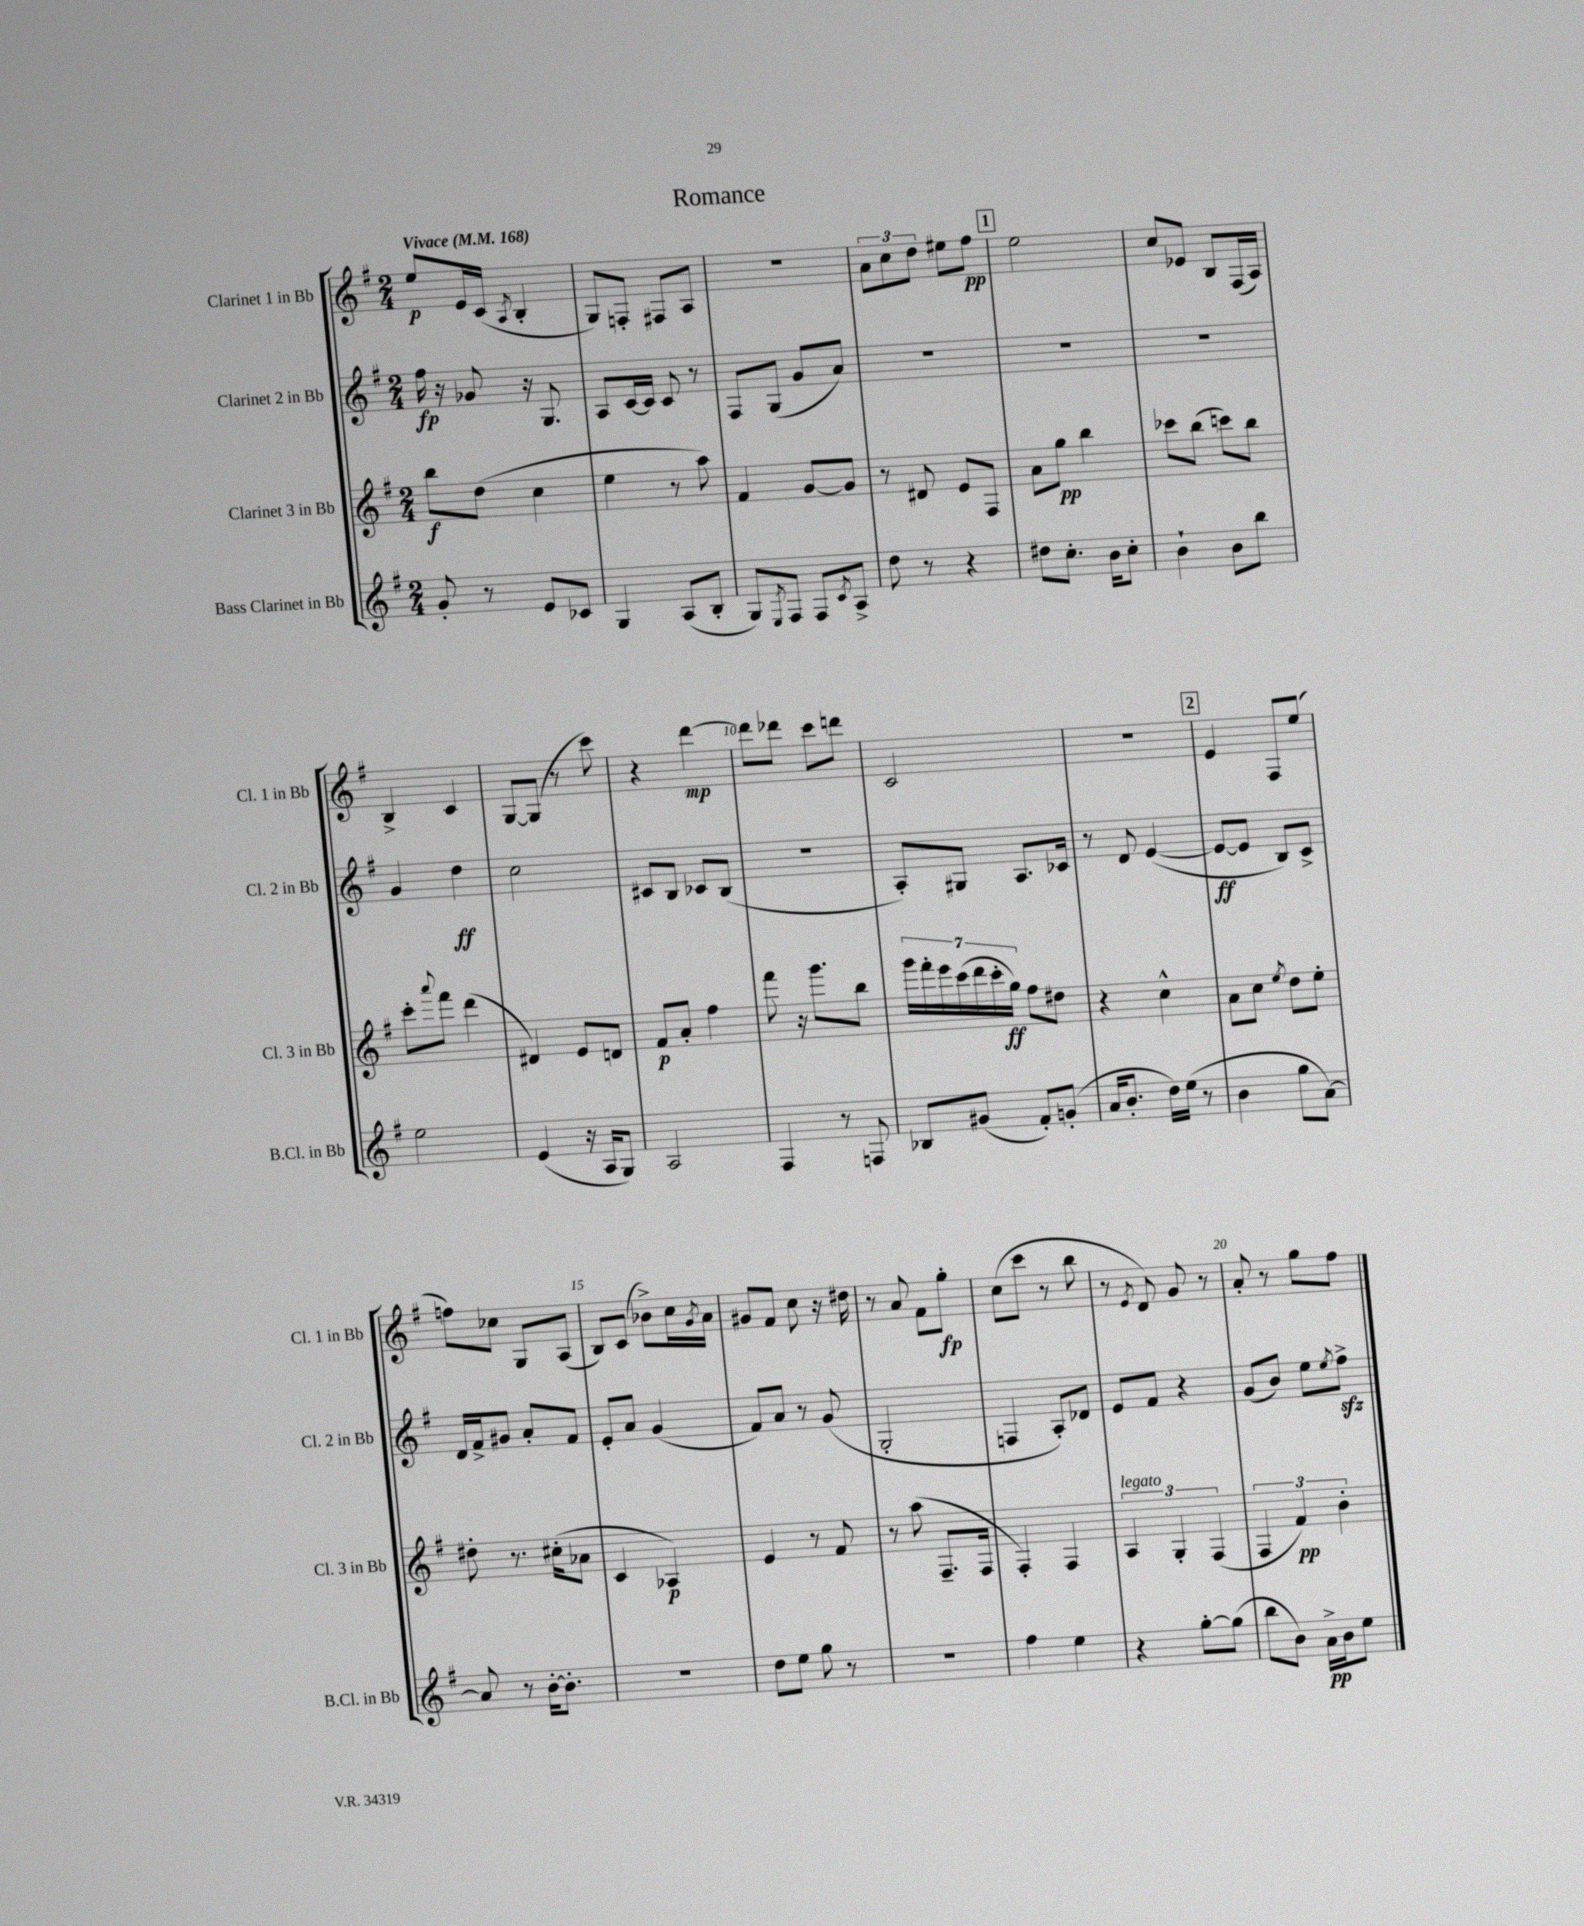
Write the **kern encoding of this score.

**kern	**kern	**kern	**kern
*staff4	*staff3	*staff2	*staff1
*clefG2	*clefG2	*clefG2	*clefG2
*k[f#]	*k[f#]	*k[f#]	*k[f#]
*M2/4	*M2/4	*M2/4	*M2/4
*MM168	*MM168	*MM168	*MM168
8g'/	8bb\L	16ff#\	8ee/L
.	.	16r	.
8r	(8dd\J	8g-/	16e/L
.	.	.	(16c/JJ
.	.	.	8qA/
8e/L	4cc\	16r	4B'/
.	.	8.G/	.
8c-/J	.	.	.
=	=	=	=
4G/	4ee\	8A/L	8G/L)
.	.	[16c/L	8F'/J
.	.	16c/]JJ	.
(8A/L	8r	8c/	8F#/L
8B'/J	8aa\)	8r	8A/J
=	=	=	=
8G/L)	4f#/	8F#/L	2r
8qE/	.	.	.
8F#/J	.	(8G/J	.
8F#/L	[8g/L	8g/L	.
8qc/	.	.	.
8A^/J	8g/]J	8a/J)	.
=	=	=	=
8dd\	8r	2r	12a\L
.	.	.	12cc\
8r	8d#/	.	.
.	.	.	12dd\J
4r	8e/L	.	8ee#\L
.	8F#/J	.	8ff#\J
=	=	=	=
8dd#\L	8a\L	2r	2ee\
8.cc'\J	8gg\J	.	.
.	4bb\	.	.
16b\LK	.	.	.
8cc'\J	.	.	.
=	=	=	=
4b`\	8ccc-\L	2r	8cc/L
.	(8bb\J	.	8e-/J
8b\L	8ccc\L)	.	8B/L
8bb\J	8bb\J	.	(16F#/L
.	.	.	16A/JJ)
=	=	=	=
2ee\	8ccc'\L	4g/	4B^/
.	8qqaaa/	.	.
.	8fff#\J	.	.
.	(4ddd\	4dd\	4c/
=	=	=	=
(4e/	4d#/)	2cc\	[8G/L
.	.	.	(8G/]J
16r	8e/L	.	8r
16A/LK	.	.	.
8G/J)	8d/J	.	8ccc\)
=	=	=	=
2A/	8f#/L	8c#/L	4r
.	8a'/J	8B/J	.
.	4ff#\	8c-/L	[4ddd\
.	.	(8B/J	.
=	=	=	=
4F#/	8fff#\	2r	8ddd\]L
.	16r	.	8ddd-\J
.	8.ggg\L	.	.
8r	.	.	8ccc\L
8F/	8bb\J	.	8ddd\J
=	=	=	=
8B-/L	28ggg\LL	8A'/L)	2c/
.	28fff#'\	.	.
.	28eee\	.	.
.	(28ccc\	.	.
(8g#/J	.	8G#/J	.
.	28ddd\	.	.
.	28ccc'\	.	.
.	28gg\JJ)	.	.
8f#'/L)	8ff#\L	8.A/L	.
(8g'/J	8dd#\J	.	.
.	.	16c-/Jk	.
=	=	=	=
16a/LK	4r	8r	2r
8.b'/J	.	.	.
.	.	8d/	.
16dd\LL)	4cc^^\	([4e/	.
(16ee\JJ	.	.	.
8r	.	.	.
=	=	=	=
4b\	8a\L	8e/_L	4e/
.	8cc\J	8e/]J	.
.	8qee/	.	.
8gg\L	8dd\L	8B/L)	8F#/L
[8a\J)	8ee'\J	8c^/J	(8ee/J
=	=	=	=
8a/]	8dd#'\	16d/LL	8ff\L)
.	.	16f#^/J	.
8r	8.r	8g#/J	8cc-\J
[16b'\LK	.	8a'/L	8G/L
8.b'\]J	(16cc#'\LK	.	.
.	8a-\J	8f#/J	(8A/J
=	=	=	=
2r	4c/	8e'/L	8B/L)
.	.	8a/J	(8c/J
.	4A-/)	(4g/	8b-^\L)
.	.	.	16cc\L
.	.	.	8qg/
.	.	.	16a\JJ
=	=	=	=
8dd\L	4e/	8f#/L)	8g#/L
8ee\J	.	8a/J	8f#/J
8gg\	8r	8r	8cc\
8r	8f#/	(8g/	16r
.	.	.	16dd#\
=	=	=	=
2r	8r	2G'/	8r
.	(8aa\	.	8a/
.	8.F#~/L	.	8f#\L
.	.	.	8gg'\J
.	16F#/Jk	.	.
=	=	=	=
4ff#\	4F#'/)	4F/	(8cc\L
.	.	.	8ccc\J
4ee\	4F#/	8A'/L)	8r
.	.	8d-/J	8bb\
=	=	=	=
4r	6A/	8e/L	8r
.	.	.	8qe/
.	.	8f#/J	8d/)
.	6G'/	.	.
[8gg'\L	.	4r	8g/
.	(6F#/	.	.
(8gg\]J	.	.	8r
=	=	=	=
8bb\L	6F#/	(8g/L	8a'/
8b\J)	.	8b/J)	8r
.	6f#/)	.	.
16a^\LL	.	8ee\L	8gg\L
16b\J	.	.	.
.	6b'\	.	.
.	.	8qee/	.
8ee\J	.	8ff#^\J	8ff#\J
==	==	==	==
*-	*-	*-	*-
